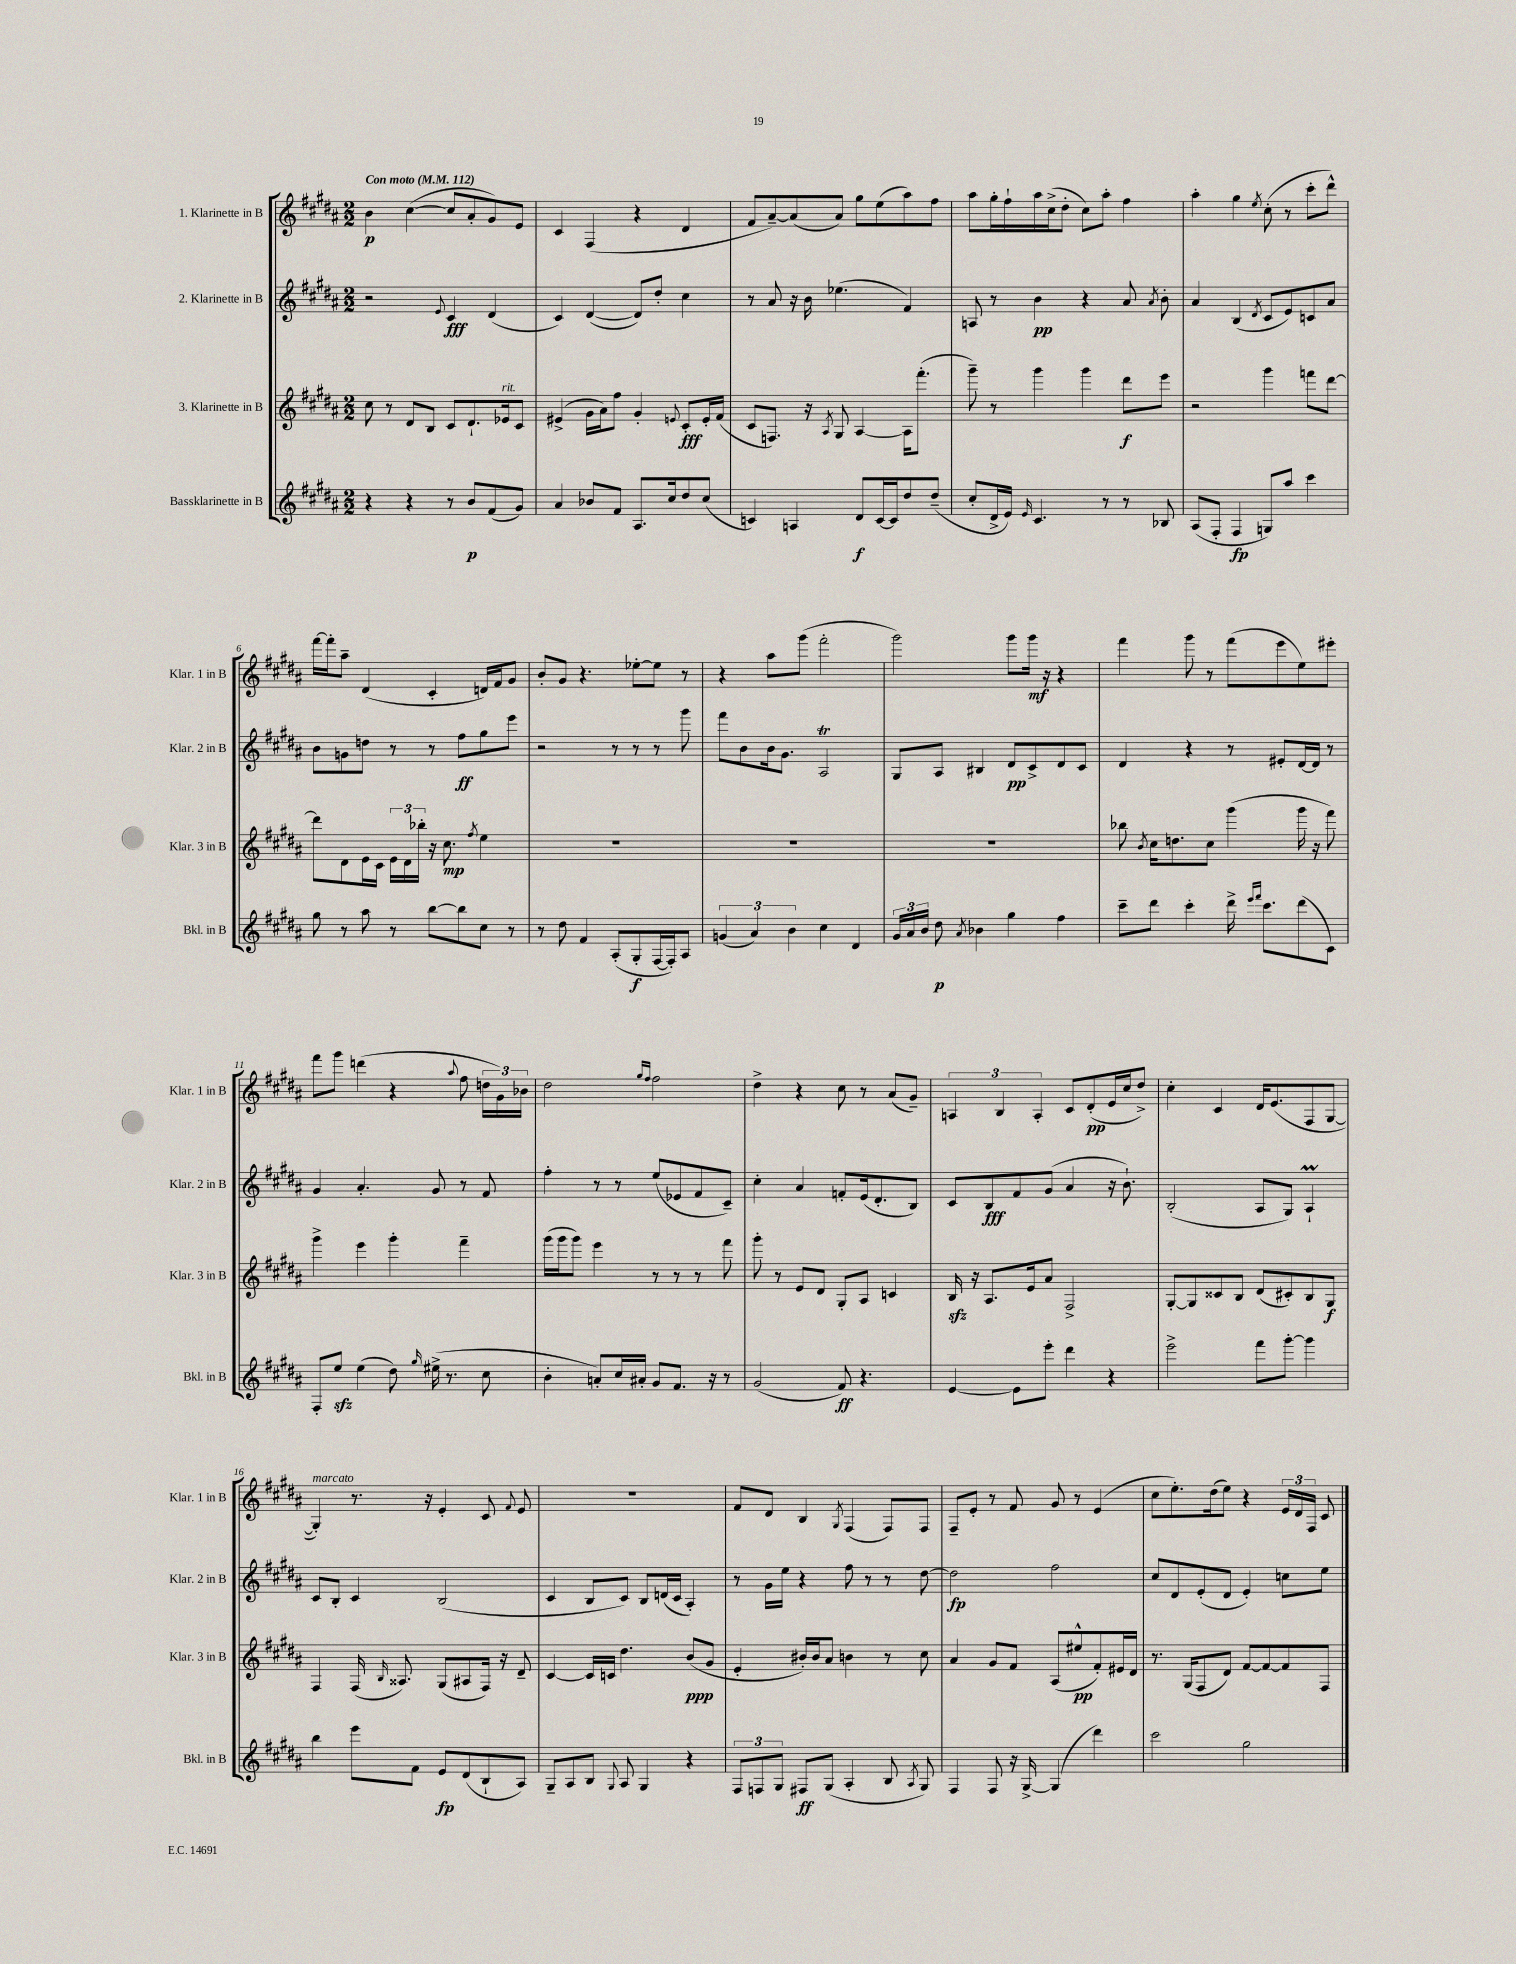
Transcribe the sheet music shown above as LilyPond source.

<<
\new StaffGroup <<
\new Staff = "s0" \with { instrumentName = "1. Klarinette in B" shortInstrumentName = "Klar. 1 in B" } {
    \clef treble \key b \major \numericTimeSignature \time 2/2 \tempo "Con moto" 4 = 112
    \autoBeamOff b'4\p cis''4~( cis''8[ ais'8-. gis'8) e'8] |
    cis'4 fis4( r4 dis'4 |
    fis'8[ ais'8~--) ais'8( ais'8]) gis''8[ e''8( ais''8) fis''8] |
    ais''8[ gis''16-. fis''16-! ais''16 cis''16->( dis''8]-. cis''8[) ais''8]-. fis''4 |
    ais''4-. gis''4 \acciaccatura { e''8 } cis''8-.( r8 cis'''8[-. dis'''8]-^) |
    fis'''16[~ fis'''16-. ais''8]-- dis'4( cis'4-. d'16[) fis'16 gis'8] |
    b'8[-. gis'8] r4. ees''8[~-. ees''8] r8 |
    r4 ais''8[ gis'''8]( fis'''2-. |
    gis'''2) gis'''8[ gis'''16]\mf r16 r4 |
    fis'''4 gis'''8 r8 fis'''8[( e'''8 e''8) eis'''8]-. |
    fis'''8[ gis'''8] d'''4( r4 \appoggiatura { ais''8 } fis''8 \tuplet 3/2 { d''16[ gis'16) bes'16] } |
    dis''2 \grace { gis''16[ fis''16] } fis''2 |
    dis''4-> r4 cis''8 r8 ais'8[( gis'8]--) |
    \tuplet 3/2 { a4 b4 a4-. } cis'8[ dis'8-.\pp( e'16 cis''16 dis''8]->) |
    cis''4-. cis'4 dis'16[ e'8.( fis8 gis8]~ |
    gis4-.^\markup { \italic "marcato" }) r8. r16 e'4-. cis'8 \appoggiatura { fis'8 } e'8 |
    R1 |
    fis'8[ dis'8] b4 \acciaccatura { gis8 } fis4( fis8[) fis8] |
    fis8[-- e'8]-. r8 fis'8 gis'8 r8 e'4( |
    cis''8[ e''8.-.) dis''16( e''8]) r4 \tuplet 3/2 { e'16[ dis'16 fis16] } cis'8 \bar "|." |
}
\new Staff = "s1" \with { instrumentName = "2. Klarinette in B" shortInstrumentName = "Klar. 2 in B" } {
    \clef treble \key b \major \numericTimeSignature \time 2/2
    \autoBeamOff r2 \appoggiatura { e'8 } cis'4\fff dis'4( |
    cis'4) dis'4~( dis'8[) dis''8]-. cis''4 |
    r8 ais'8 r16 b'16 ees''4.( fis'4) |
    a8 r8 b'4\pp r4 ais'8 \acciaccatura { ais'8 } b'8-. |
    ais'4 b4( \acciaccatura { dis'8 } cis'8[ e'8) c'8 ais'8] |
    b'8[ g'8 d''8] r8 r8 fis''8[\ff gis''8 e'''8] |
    r2 r8 r8 r8 gis'''8 |
    fis'''8[ b'8 b'16 gis'8.] ais2\trill |
    gis8[ ais8] bis4 dis'8[\pp cis'8-> dis'8 cis'8] |
    dis'4 r4 r8 eis'8[-. dis'16~ dis'16] r8 |
    gis'4 ais'4.-. gis'8 r8 fis'8 |
    fis''4-. r8 r8 e''8[( ees'8 fis'8 cis'8]--) |
    cis''4-. ais'4 f'8[-. e'16( dis'8.-. b8]) |
    cis'8[ b8\fff fis'8 gis'8]( ais'4 r16 b'8.-!) |
    b2-.( ais8[ gis8]) ais4-!\prall |
    cis'8[ b8]-. cis'4 b2( |
    cis'4 b8[ cis'8]) b8[ d'16( cis'16] ais4-.) |
    r8 gis'16[ e''16] r4 fis''8 r8 r8 dis''8~ |
    dis''2\fp fis''2 |
    cis''8[ dis'8 e'8-.( dis'8] e'4-.) c''8[ e''8] \bar "|." |
}
\new Staff = "s2" \with { instrumentName = "3. Klarinette in B" shortInstrumentName = "Klar. 3 in B" } {
    \clef treble \key b \major \numericTimeSignature \time 2/2
    \autoBeamOff cis''8 r8 dis'8[ b8] cis'8[ dis'8.-! ees'16^\markup { \italic "rit." } cis'8] |
    eis'4->( gis'16[ ais'16) fis''8] gis'4-. \appoggiatura { e'8 } cis'8[-.\fff e'16-. fis'16]( |
    cis'8[ f8.]) r16 \acciaccatura { ais8 } gis8 ais4~ ais16[ fis'''8.]-.( |
    gis'''8--) r8 gis'''4 gis'''4 dis'''8[\f e'''8] |
    r2 gis'''4 f'''8[ dis'''8]~ |
    dis'''8[ dis'8 e'16 cis'16] \tuplet 3/2 { e'16[ dis'16 bes''16]-. } r16 cis''8.\mp \acciaccatura { fis''8 } e''4 |
    R1 |
    R1 |
    R1 |
    bes''8 \acciaccatura { b'8 } cis''16[ d''8. cis''8] gis'''4( gis'''16 r16 fis'''8) |
    gis'''4-> e'''4 gis'''4-. fis'''4-- |
    gis'''16[( gis'''16 gis'''8]) e'''4 r8 r8 r8 fis'''8 |
    gis'''8-. r8 e'8[ dis'8] gis8[-. ais8] c'4 |
    b16\sfz r16 ais8.[ e'16 ais'8] fis2-> |
    gis8[~-. gis8 cisis'8 b8] dis'8[( cis'8-.) b8 gis8]\f |
    fis4 fis16( \grace { b16 } aisis8.) gis8[( ais8 fis16]) r16 dis'8-- |
    cis'4~ cis'16[ c'16] dis''4. b'8[\ppp( gis'8] |
    e'4-. bis'16[-.) bis'16 ais'8] b'4 r8 cis''8 |
    ais'4 gis'8[ fis'8] ais8[( eis''8-^\pp fis'8-.) eis'16 dis'16] |
    r8. gis16[( fis8 dis'8]) fis'8[~ fis'8~ fis'8 fis8] \bar "|." |
}
\new Staff = "s3" \with { instrumentName = "Bassklarinette in B" shortInstrumentName = "Bkl. in B" } {
    \clef treble \key b \major \numericTimeSignature \time 2/2
    \autoBeamOff r4 r4 r8 b'8[\p fis'8( gis'8]) |
    ais'4 bes'8[ fis'8] ais8.[ cis''16 dis''8 cis''8]( |
    c'4) a4 dis'8[\f c'16~ c'16 dis''8 dis''8]--( |
    cis''8[-. dis'16-> e'16]) \grace { e'16 } cis'4. r8 r8 bes8 |
    ais8[( fis8]-. fis4\fp g8[) ais''8] cis'''4 |
    gis''8 r8 ais''8 r8 b''8[~ b''8 cis''8] r8 |
    r8 dis''8 fis'4 ais8[-.( gis8-.\f fis16~ fis16-.) ais8] |
    \tuplet 3/2 { g'4( ais'4) b'4 } cis''4 dis'4 |
    \tuplet 3/2 { gis'16[ ais'16 b'16] } dis''8\p \acciaccatura { ais'8 } bes'4 gis''4 fis''4 |
    cis'''8[-- dis'''8] cis'''4-. dis'''16-> \grace { e'''16[ fis'''16] } cis'''8.[ dis'''8( cis'8]) |
    fis8[-. e''8]\sfz e''4( dis''8) \grace { gis''16 } eis''16->( r8. cis''8 |
    b'4-. a'8[-.) cis''16 ais'16]-. gis'8[ fis'8.] r16 r8 |
    gis'2( fis'8\ff) r4. |
    e'4~ e'8[ e'''8]-. dis'''4 r4 |
    e'''2-> fis'''8[ gis'''8]~-. gis'''4 |
    b''4 e'''8[ fis'8] e'8[\fp dis'8( b8-! ais8]) |
    gis8[-- ais8 b8] \appoggiatura { gis8 } ais8 gis4 r4 |
    \tuplet 3/2 { fis8[ f8 gis8] } fis8[\ff gis8]( ais4-. b8 \acciaccatura { ais8 } gis8) |
    fis4 fis8 r16 gis16~-> gis4( dis'''4) |
    cis'''2 gis''2 \bar "|." |
}
>>
>>
